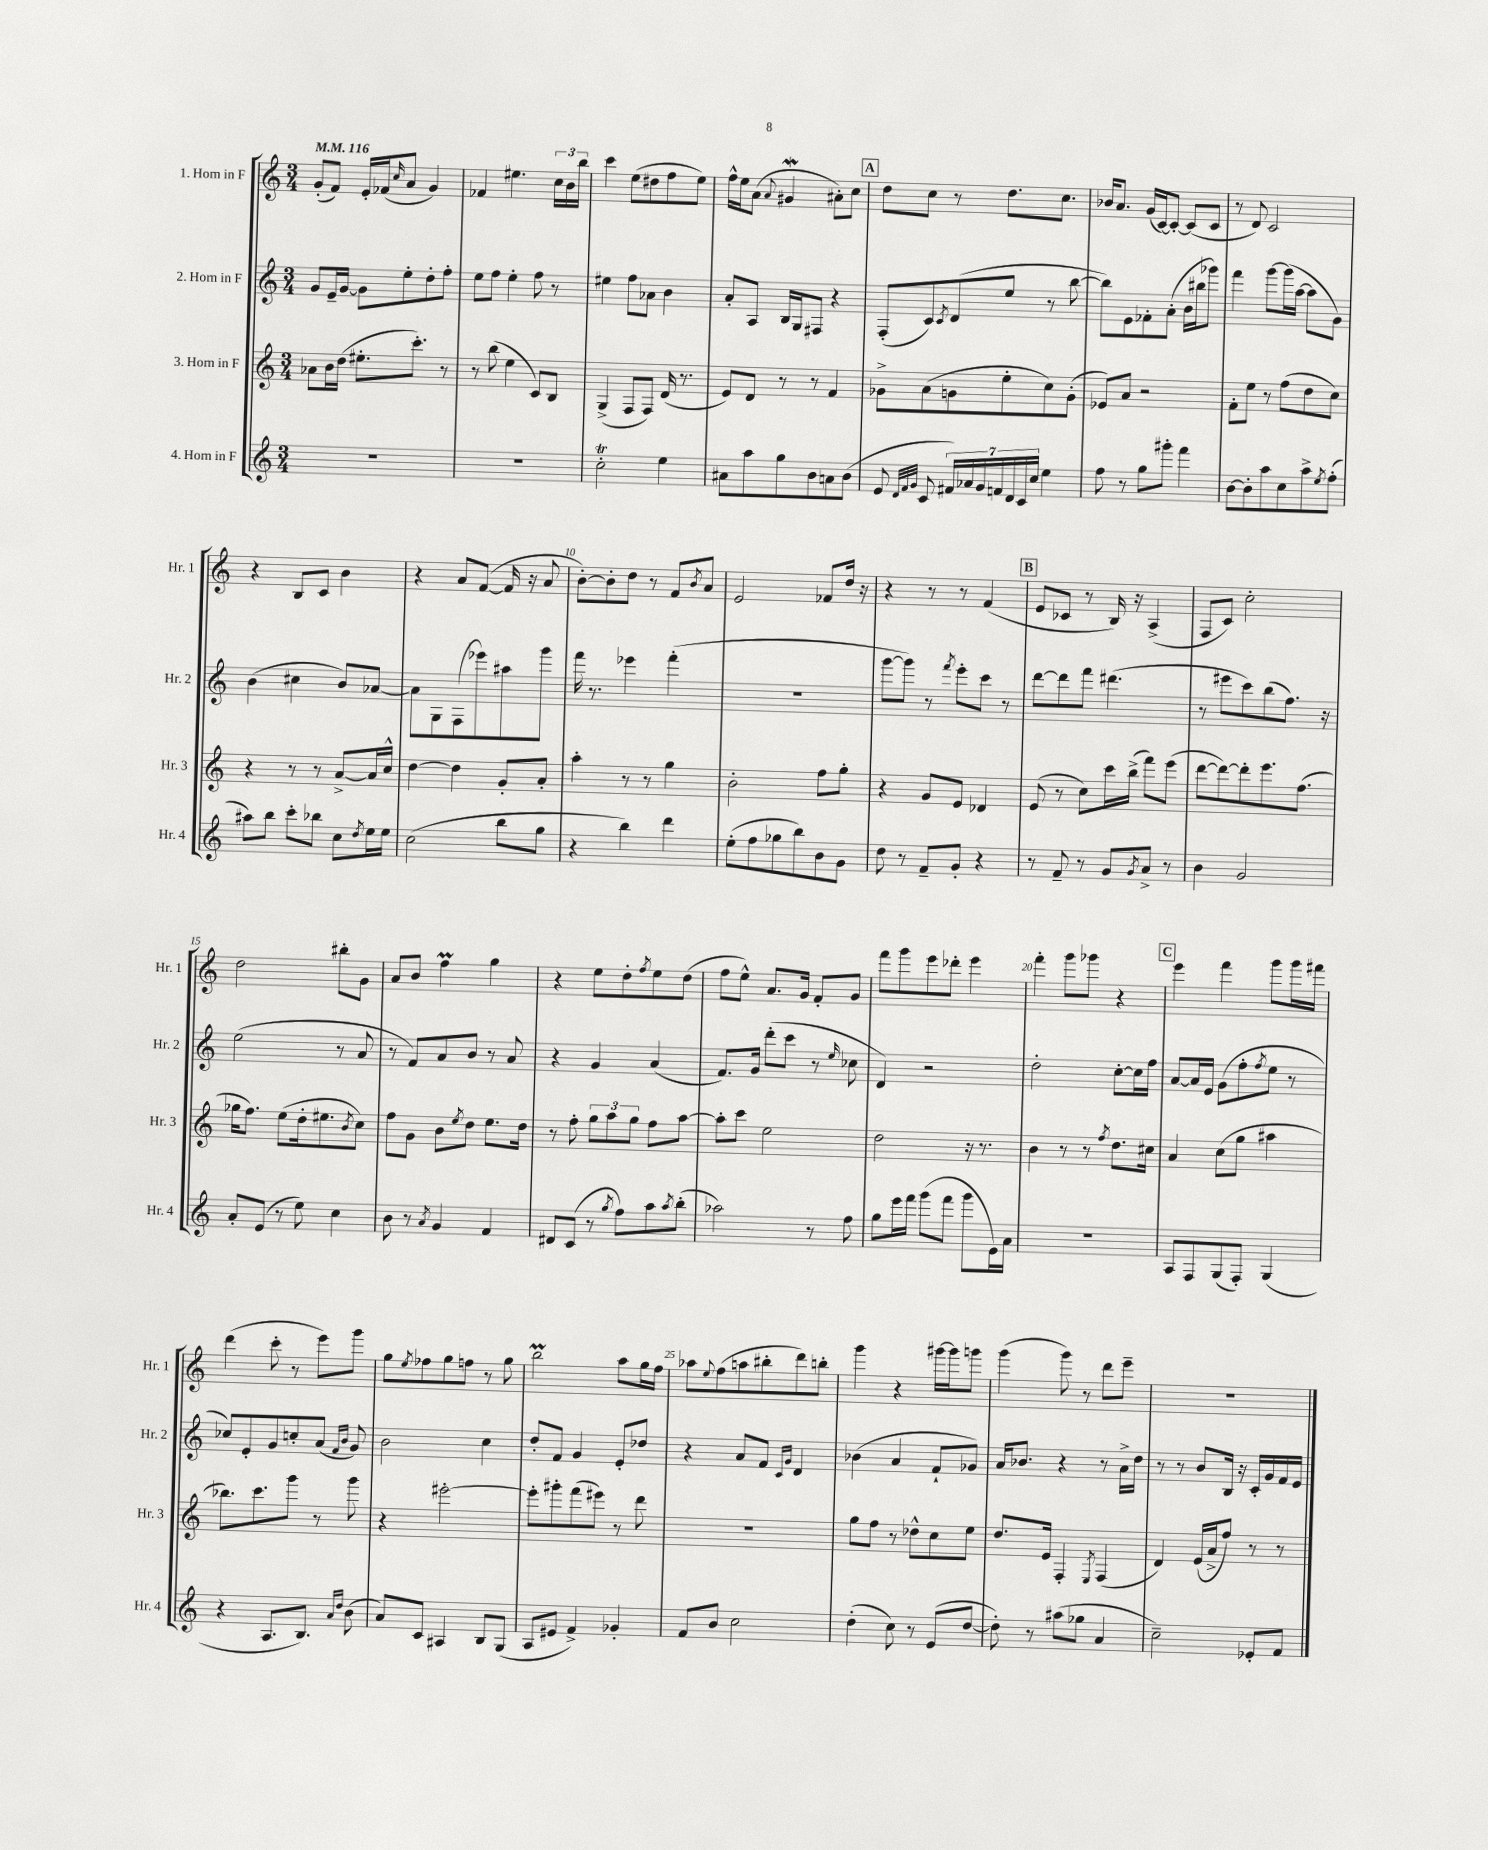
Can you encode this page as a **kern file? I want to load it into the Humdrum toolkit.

**kern	**kern	**kern	**kern
*part4	*part3	*part2	*part1
*staff4	*staff3	*staff2	*staff1
*I"4. Horn in F	*I"3. Horn in F	*I"2. Horn in F	*I"1. Horn in F
*I'Hr. 4	*I'Hr. 3	*I'Hr. 2	*I'Hr. 1
*clefG2	*clefG2	*clefG2	*clefG2
*k[]	*k[]	*k[]	*k[]
*M3/4	*M3/4	*M3/4	*M3/4
*MM116	*MM116	*MM116	*MM116
=1	=1	=1	=1
2.r	8a-X\L	8g/L	(8g'/L
.	16b\L	16e~/L	8f/J)
.	(16dd\JJ	[16g/JJ	.
.	8.ee#X'\L	8g\L]	16e'/LL
.	.	.	(16f-X/J
.	.	.	16qqcc/
.	.	8ee'\	8a/J
.	8.ccc'\J)	.	.
.	.	8dd'\	4g/)
.	8r	8ff'\J	.
=2	=2	=2	=2
2.r	8r	8ee\L	4f-X/
.	(8bb\	8ff\J	.
.	4ee\	4ee'\	4.ee#X\
.	8c/L)	8ff\	.
.	8B/J	8r	24cc\LL
.	.	.	24b\
.	.	.	24bb\JJ
=3	=3	=3	=3
2ccT'\	(4G^/	4ee#X\	4ccc\
.	8F/L	8ff\L	(8ee\L
.	8F/J)	8a-X\J	8dd#X\
4ee\	(16d/	4b\	8ff\
.	8.r	.	.
.	.	.	8ee\J)
=4	=4	=4	=4
8a#X\L	8e/L)	8a'/L	16ff^^\LL
.	.	.	16ee\J
8aa\	8d/J	8A/J	(8a\J
.	.	.	8qqa/
8gg\	8r	16B/LL	4g#XW/
.	.	16G/J	.
8b\	8r	8F#X/J	.
8an\	4f/	4r	8a#X'\L)
(8b\J	.	.	8cc\J
!!LO:REH:place=s1:t=A
=5	=5	=5	=5
8e/	8g-X^\L	(8F'/L	8dd\L
32qqd/LLL	.	.	.
32qqf/	.	.	.
32qqg/JJJ	.	.	.
8c/	(8a\	8c/)	8cc\J
.	.	8qc/	.
28f#X/LL)	8gn\	(8d/	8r
28a-X/	.	.	.
28g/	.	.	.
28fn/	.	.	.
.	8ee'\	8ee/J	8.dd\L
28d/	.	.	.
28c/	.	.	.
28cc/JJ	.	.	.
4ee\	8cc\)	8r	.
.	.	.	8.cc\J
.	(8g'\J	[8bb\	.
=6	=6	=6	=6
8ff\	8e-X/L)	8bb\L])	16b-X/KL
.	.	.	8.a/J
8r	8a/J	8e\	.
8gg\L	2r	8f-X'\	(16g/LL
.	.	.	[16c/J)
8ggg#X'\J	.	(8a'\J	8c'/J_
4fff\	.	16b\LL	(8c/L]
.	.	16bb#X\J	.
.	.	8ggg-X\J)	8c/J
=7	=7	=7	=7
[8b\L	8f'\L	4fff\	8r
8b'\]	8ee\J	.	8d/)
8aa\	8r	[8ggg\L	2c/
8cc\	(8ff\L	(16ggg\L]	.
.	.	[16aa\JJ	.
8aa^\	8dd\	8aa\L]	.
8qee/	.	.	.
(8ff'\J	8cc\J)	8g\J)	.
!!LO:LB:g=z
=8	=8	=8	=8
8aa#X\L)	4r	(4b\	4r
8bb\J	.	.	.
8ccc'\L	8r	4cc#X\	8B/L
8bb-X\J	8r	.	8c/J
8cc\L	[8a^/L	8b/L)	4b\
8qdd/	.	.	.
16ee\L	16a/L]	[8a-X/J	.
16ee\JJ	16cc^^/JJ	.	.
=9	=9	=9	=9
(2cc\	[4dd\	8a-\L]	4r
.	.	8G\	.
.	4dd\]	(8F\	8a/L
.	.	8eee-X\)	([8f/J
8bb\L	8g'/L	8aa#X\	16f/]
.	.	.	16r
8gg\J	8a'/J	8ggg\J	8a/
=10	=10	=10	=10
4r	4aa'\	16fff\	[8b'\L)
.	.	8.r	.
.	.	.	8b'\]
4bb\)	8r	4eee-X\	8dd\J
.	8r	.	8r
4ddd\	4gg\	(4fff'\	8f/L
.	.	.	8qb/
.	.	.	8a/J
=11	=11	=11	=11
(8ee'\L	2b'\	2.r	2e/
8ff\	.	.	.
8gg-X\	.	.	.
8bb\)	.	.	.
8b\	8ff\L	.	8f-X/L
8g\J	8gg'\J	.	16dd/Jk
.	.	.	16r
=12	=12	=12	=12
8dd\	4r	[8ggg\L	4r
8r	.	8ggg\J])	.
8f~/L	8g/L	8r	8r
.	.	8qfff/	.
8g'/J	8e/J	8eee'\L	8r
4r	4d-X/	8ccc\J	(4f/
.	.	8r	.
!!LO:REH:place=s1:t=B
=13	=13	=13	=13
8r	(8e/	[8ddd\L	8e/L
8f~/	8r	8ddd\]	8c-X/J
8r	8cc\L)	8fff\J	8r
8g/L	16ccc\L	(4.ddd#X\	16B/)
.	(16bb^\JJ	.	16r
8qg/	.	.	.
8a^/J	8fff\L)	.	(4A^/
8r	(8eee\J	.	.
=14	=14	=14	=14
4b\	[8ddd\L	8r	8F/L
.	8ddd\_)	8eee#X\L	8c/J)
2g/	8ddd'\]	8ccc\)	2cc'\
.	8.eee\	(8bb\	.
.	.	8.ff\J)	.
.	(8.ff\J	.	.
.	.	16r	.
!!LO:LB:g=z
=15	=15	=15	=15
8a'/L	16gg-X\KL	(2ee\	2dd\
.	8.ff\J)	.	.
(8e/J	.	.	.
8r	(8ee\L	.	.
8ee\)	16dd'\k	.	.
.	8.ee#X\	.	.
4cc\	.	8r	8bb#X'\L
.	8qb/	.	.
.	8cc\J)	8a/	8g\J
=16	=16	=16	=16
8b\	8ff\L	8r	8a/L
8r	8g\J	8f/L)	8b/J
8qa/	.	.	.
4g/	8b\L	8a/	4ffM\
.	8qee/	.	.
.	8dd\J	8b/J	.
4f/	8.ee\L	8r	4gg\
.	.	8a/	.
.	16dd\Jk	.	.
=17	=17	=17	=17
8d#X/L	8r	4r	4r
(8c/J	8ff'\	.	.
8r	12gg\L	4g/	8ee\L
.	12aa\	.	.
8qgg/	.	.	.
8ff\L)	.	.	8dd'\
.	12gg\J	.	.
.	.	.	8qff/
8aa\	8ff\L	(4a/	8ee\
8qaa/	.	.	.
(8bb'\J	[8aa\J	.	(8dd\J
=18	=18	=18	=18
2aa-X\)	8aa'\L]	8.f/L)	8ff\L
.	8ccc\J	.	8ee^^\J)
.	.	16g/Jk	.
.	2ee\	(8ddd'\L	8.a/L
.	.	8ccc\J	.
.	.	.	16g/Jk
8r	.	8r	8f'/L
.	.	16qqee/	.
8ff\	.	8cc-X\	8g/J
=19	=19	=19	=19
8gg\L	2dd\	4d/)	8fff\L
16eee\L	.	.	8ggg\
16fff\JJ	.	.	.
(8ggg\L	.	2r	8eee\
8fff\J	.	.	8ddd-X'\J
8ggg\L	16r	.	4eee\
.	8.r	.	.
16e\L)	.	.	.
16a\JJ	.	.	.
=20	=20	=20	=20
2.r	4b\	2dd'\	4fff'\
.	8r	.	8ggg\L
.	8r	.	8ggg-X\J
.	8qff/	.	.
.	8.dd\L	[8cc'\L	4r
.	.	16cc\L]	.
.	16cc#X\Jk	16ff\JJ	.
!!LO:REH:place=s1:t=C
=21	=21	=21	=21
8A/L	4a/	[8a/L	4eee\
8F/	.	16a/L]	.
.	.	16e/JJ	.
(8G/	(8cc\L	(8g\L	4fff\
8F'/J)	8gg\J	8ff'\	.
.	.	8qff/	.
(4G/	4aa#X\	8ee\J	8ggg\L
.	.	8r	16ggg\L
.	.	.	16fff#X\JJ
!!LO:LB:g=z
=22	=22	=22	=22
4r	8.bb-X\L)	8cc-X/L)	(4ddd\
.	.	8e'/	.
.	8.ccc\	.	.
8.A/L	.	8g/	8ccc'\
.	8ggg\J	8ccn'/	8r
8.B/J)	.	.	.
.	8r	(8a/J	8eee\L)
16qqa/LL	.	16qqf/LL	.
16qqdd/JJ	.	16qqb/JJ	.
(8b\	8ggg\	8g/)	8ggg\J
=23	=23	=23	=23
8a/L)	4r	2b\	8gg\L
.	.	.	8qee/
8c/J	.	.	8ff-X\
4A#X/	[2eee#X'\	.	8gg\
.	.	.	8ffn\J
8B/L	.	4cc\	8r
(8G/J	.	.	8gg\
=24	=24	=24	=24
8A/L	8eee#'\L]	8dd'/L	2bbm\
8e#X/J	8ggg#X'\	8f/J	.
4f^/)	(8fff\	4g/	.
.	8eee#X\J)	.	.
4g-X'/	8r	8e'/L	8aa\L
.	8ddd\	8dd-X/J	16gg\L
.	.	.	16ff\JJ
=25	=25	=25	=25
8f/L	2.r	4r	8aa-X\L
.	.	.	8qqee/
8b/J	.	.	(8ff\
2cc\	.	8a/L	8aan\
.	.	8f/J	8bb#X'\
.	.	16qqc/LL	.
.	.	16qqg/JJ	.
.	.	4d/	8ddd\)
.	.	.	8bbn'\J
=26	=26	=26	=26
(4dd'\	8gg\L	(4b-X\	4ggg\
.	8ff\J	.	.
8cc\)	8r	4a/	4r
8r	8dd-X^^\L	.	.
(8e/L	8cc\	8f`/L	[16ggg#X\LL
.	.	.	16ggg#\J]
[8dd/J	8ee\J	8g-X/J)	8gggn\J
=27	=27	=27	=27
8dd'\])	8.dd/L	16a/KL	(4ggg\
.	.	8.b-X/J	.
8r	.	.	.
.	16e/Jk	.	.
(8aa#X\L	4F'/	4r	8ggg\)
8gg-X\J	.	.	8r
.	8qE/	.	.
4a/	(4F/	8r	8ddd\L
.	.	16a^\LL	8eee~\J
.	.	16dd\JJ	.
=28	=28	=28	=28
2cc~\)	4d/)	8r	2.r
.	.	8r	.
.	(16e/LL	8b/L	.
.	16a^/J	.	.
.	8ff/J)	16B/Jk	.
.	.	16r	.
8e-X'/L	8r	16c'/LL	.
.	.	16g/	.
8f/J	8r	16f/	.
.	.	16e/JJ	.
==	==	==	==
*-	*-	*-	*-
